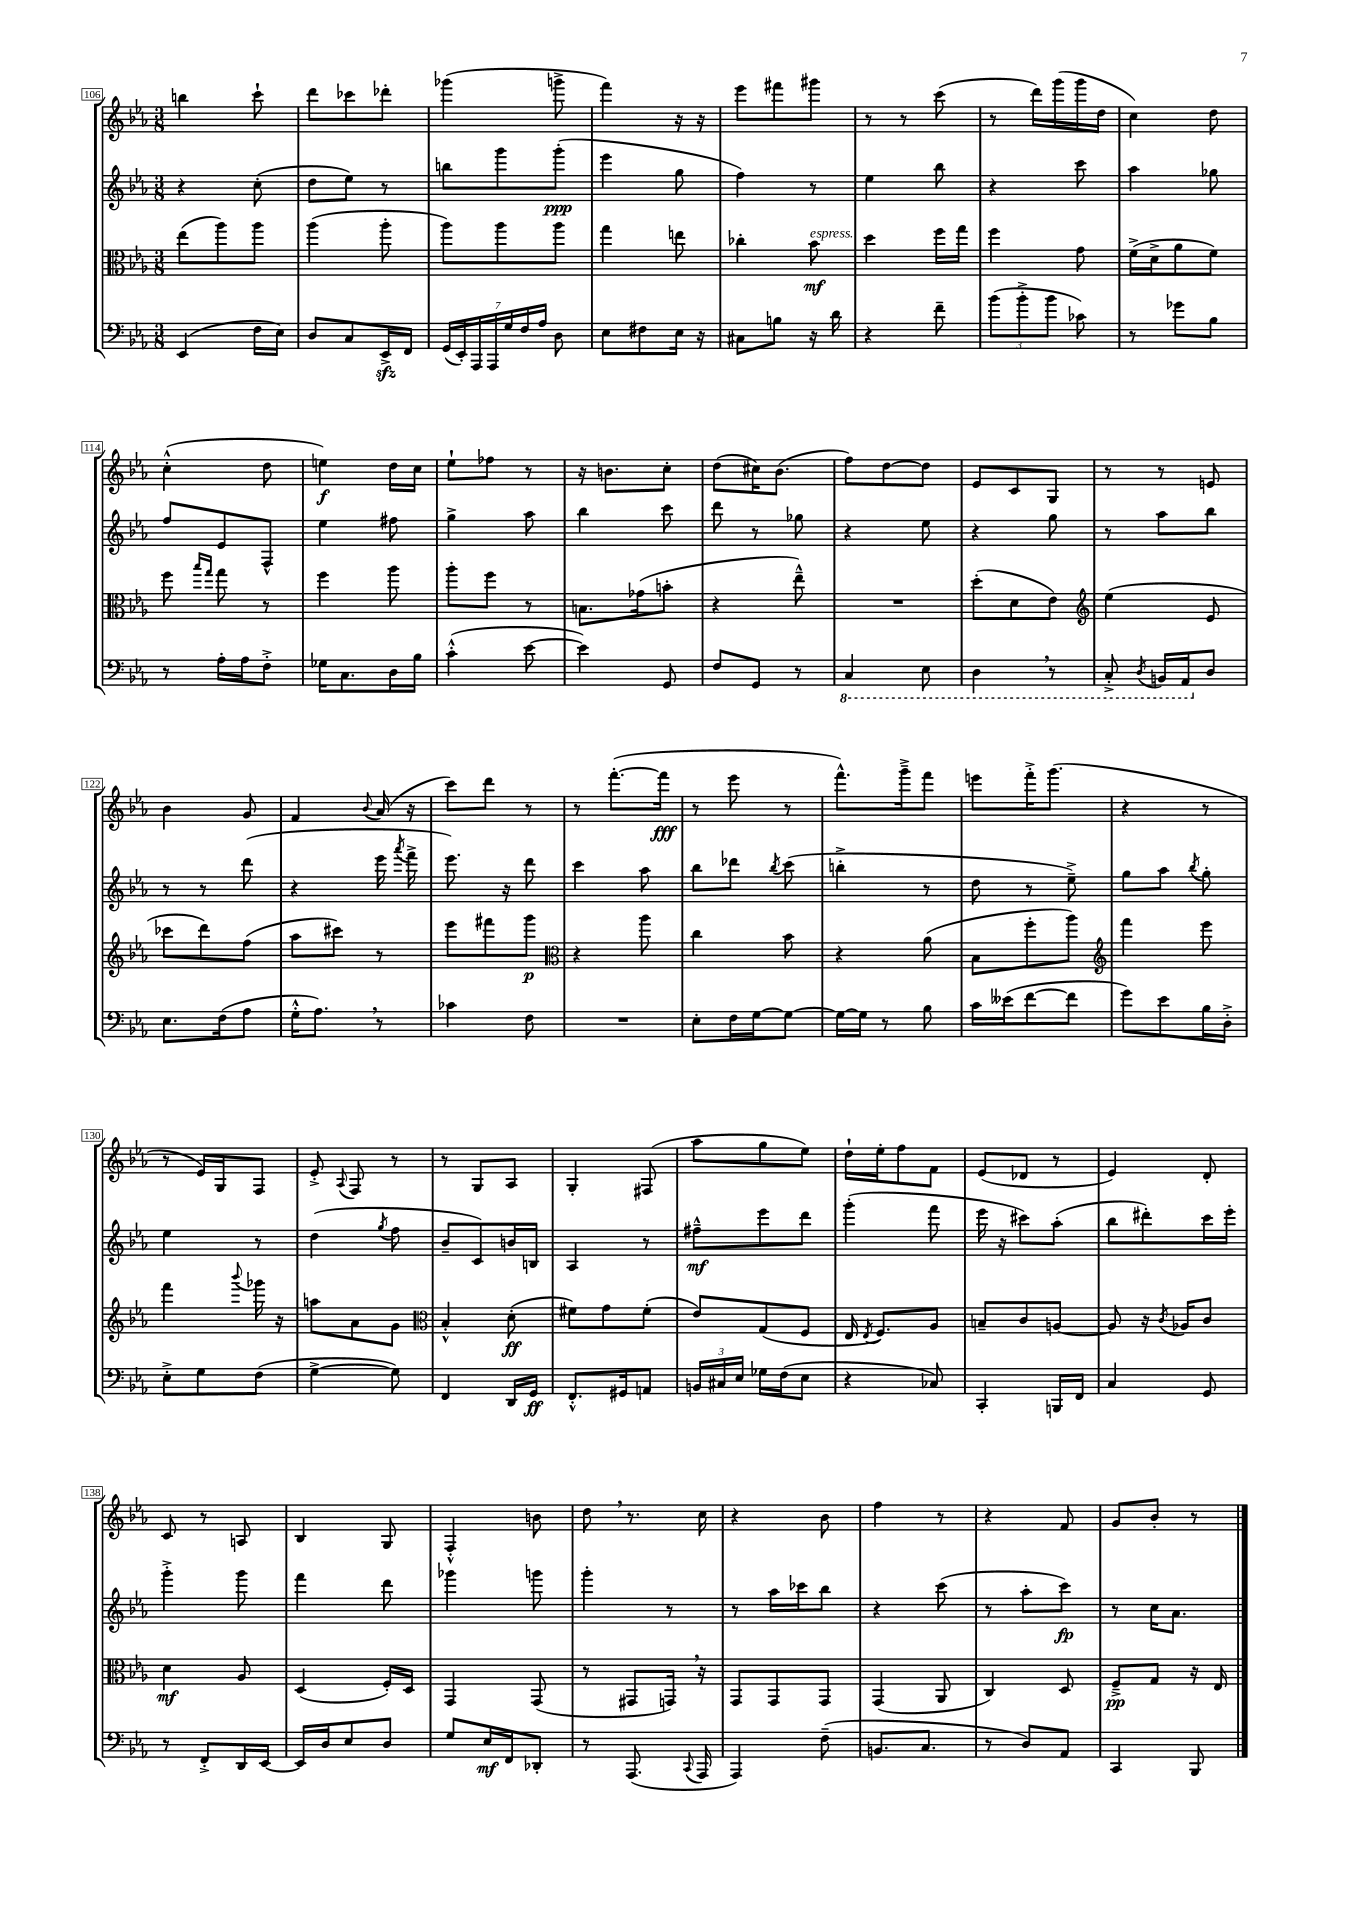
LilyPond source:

<<
\new StaffGroup <<
\new Staff = "s0" {
    \clef treble \key ees \major \numericTimeSignature \time 3/8
    \autoBeamOff b''4 c'''8-! |
    d'''8[ ces'''8 des'''8]-. |
    ges'''4( g'''8-> |
    f'''4) r16 r16 |
    ees'''8[ fis'''8 gis'''8] |
    r8 r8 c'''8( |
    r8 d'''16[) g'''16( g'''16 d''16] |
    c''4) d''8 |
    c''4-.-^( d''8 |
    e''4\f) d''16[ c''16] |
    ees''8[-! fes''8] r8 |
    r16 b'8.[ c''8]-. |
    d''8[( cis''16) bes'8.]( |
    f''8[) d''8~ d''8] |
    ees'8[ c'8 g8] |
    r8 r8 e'8 |
    bes'4 g'8 |
    f'4 \appoggiatura { bes'8 } aes'16( r16 |
    c'''8[) d'''8] r8 |
    r8 f'''8.[~-.( f'''16]\fff |
    r8 ees'''8 r8 |
    f'''8.[-^) g'''16---> f'''8] |
    e'''8[ f'''16-.-> g'''8.]( |
    r4 r8 |
    r8 ees'16[) g16 f8] |
    ees'8-.-> \appoggiatura { aes8 } f8 r8 |
    r8 g8[ aes8] |
    g4-. fis8( |
    aes''8[ g''8 ees''8]) |
    d''16[-! ees''16-. f''8 f'8] |
    ees'8[( des'8] r8 |
    ees'4) d'8-. |
    c'8 r8 a8 |
    bes4 g8 |
    f4-.-^ b'8 |
    d''8 \breathe r8. c''16 |
    r4 bes'8 |
    f''4 r8 |
    r4 f'8 |
    g'8[ bes'8]-. r8 \bar "|." |
}
\new Staff = "s1" {
    \clef treble \key ees \major \numericTimeSignature \time 3/8
    \autoBeamOff r4 c''8-.( |
    d''8[ ees''8]) r8 |
    b''8[ g'''8 g'''8]-.\ppp( |
    ees'''4 g''8 |
    f''4) r8 |
    ees''4 bes''8 |
    r4 c'''8 |
    aes''4 ges''8 |
    f''8[ ees'8 f8]-^ |
    ees''4 fis''8 |
    g''4-> aes''8 |
    bes''4 c'''8 |
    d'''8 r8 ges''8 |
    r4 ees''8 |
    r4 g''8 |
    r8 aes''8[ bes''8] |
    r8 r8 d'''8( |
    r4 ees'''16 \acciaccatura { aes'''8 } f'''16-> |
    ees'''8.) r16 d'''8 |
    c'''4 aes''8 |
    bes''8[ des'''8] \acciaccatura { bes''8 } c'''8( |
    b''4-.-> r8 |
    d''8 r8 ees''8--->) |
    g''8[ aes''8] \acciaccatura { bes''8 } g''8-. |
    ees''4 r8 |
    d''4( \acciaccatura { g''8 } f''8 |
    bes'8[-- c'8) b'16 b16] |
    aes4 r8 |
    fis''8[---^\mf ees'''8 d'''8] |
    g'''4-.( f'''8 |
    ees'''16 r16 cis'''8[) aes''8]-.( |
    bes''8[ dis'''8-.) c'''16 ees'''16]-. |
    g'''4-.-> g'''8 |
    f'''4 d'''8 |
    ges'''4 g'''8 |
    g'''4-. r8 |
    r8 aes''16[ ces'''16 bes''8] |
    r4 c'''8( |
    r8 aes''8[-. c'''8]\fp) |
    r8 c''16[ aes'8.] \bar "|." |
}
\new Staff = "s2" {
    \clef alto \key ees \major \numericTimeSignature \time 3/8
    \autoBeamOff ees''8[( aes''8) aes''8] |
    aes''4( aes''8-. |
    aes''8[) aes''8 aes''8] |
    g''4 e''8 |
    ces''4-. bes'8\mf^\markup { \italic "espress." } |
    d''4 f''16[ g''16] |
    f''4 g'8 |
    f'16[->( d'16-> aes'8 f'8]) |
    f''8 \grace { bes''16[ g''16] } g''8 r8 |
    f''4 aes''8 |
    aes''8[-. f''8] r8 |
    b8.[ ges'16( b'8]-. |
    r4 ees''8---^) |
    R4. |
    d''8[-.( d'8 ees'8]) |
    \clef treble ees''4( ees'8 |
    ces'''8[ d'''8) f''8]( |
    aes''8[ cis'''8]) r8 |
    ees'''8[ fis'''8 g'''8]\p |
    \clef alto r4 aes''8 |
    c''4 bes'8 |
    r4 aes'8( |
    bes8[ f''8-. aes''8]) |
    \clef treble f'''4 ees'''8 |
    f'''4 \appoggiatura { bes'''8 } ges'''16 r16 |
    a''8[ aes'8 g'8] |
    \clef alto bes4-.-^ d'8-.\ff( |
    fis'8[) g'8 fis'8]-.( |
    ees'8[) g8( f8] |
    ees16 \acciaccatura { ees8 } f8.[) aes8] |
    b8[-- c'8 a8]~ |
    a8 r16 \acciaccatura { c'8 } aes16[ c'8] |
    d'4\mf aes8 |
    d4( f16[-.) d16] |
    g,4 g,8( |
    r8 gis,8[ g,16]) \breathe r16 |
    g,8[ g,8 g,8] |
    g,4( aes,8 |
    c4) d8 |
    f8[--->\pp g8] r16 ees16 \bar "|." |
}
\new Staff = "s3" {
    \clef bass \key ees \major \numericTimeSignature \time 3/8
    \autoBeamOff ees,4( f16[ ees16]) |
    d8[ c8 ees,16->\sfz f,16] |
    \tuplet 7/4 { g,16[( ees,16-.) aes,,16 aes,,16 g16 f16 aes16] } d8 |
    ees8[ fis8 ees16] r16 |
    cis8[ b8] r16 d'16 |
    r4 f'8-- |
    \tuplet 3/2 { bes'8[( bes'8-.-> bes'8] } ces'8) |
    r8 ges'8[ bes8] |
    r8 aes16[-. aes16 f8]-.-> |
    ges16[ c8. d16 bes16] |
    c'4-.-^( ees'8~ |
    ees'4) g,8 |
    f8[ g,8] r8 |
    \ottava #-1 c,4 ees,8 |
    d,4 \breathe r8 |
    c,8-.-> \acciaccatura { d,8 } b,,16[ aes,,16 \ottava #0 d8] |
    ees8.[ f16( aes8] |
    g16[-.-^ aes8.]) \breathe r8 |
    ces'4 f8 |
    R4. |
    ees8[-. f16 g16~ g8]~ |
    g16[~ g16] r8 bes8 |
    c'16[ eeses'16( f'8~ f'8] |
    g'8[) ees'8 bes16 d16]-.-> |
    ees8[-.-> g8 f8]( |
    g4~-> g8) |
    f,4 d,16[ g,16]\ff |
    f,8.[-.-^ gis,16 a,8] |
    \tuplet 3/2 { b,16[ cis16 ees16] } ges16[ f16( ees8] |
    r4 ces8) |
    c,4-. b,,16[ f,16] |
    c4 g,8 |
    r8 f,8[-.-> d,16 ees,16]~ |
    ees,16[ d16 ees8 d8] |
    g8[ ees16\mf f,16 des,8]-. |
    r8 aes,,8.( \appoggiatura { c,8 } aes,,16 |
    aes,,4) f8--( |
    b,8.[ c8.] |
    r8 d8[) aes,8] |
    c,4 bes,,8 \bar "|." |
}
>>
>>
\layout { \context { \Score currentBarNumber = #106 \override BarNumber.stencil = #(make-stencil-boxer 0.1 0.3 ly:text-interface::print) } }
